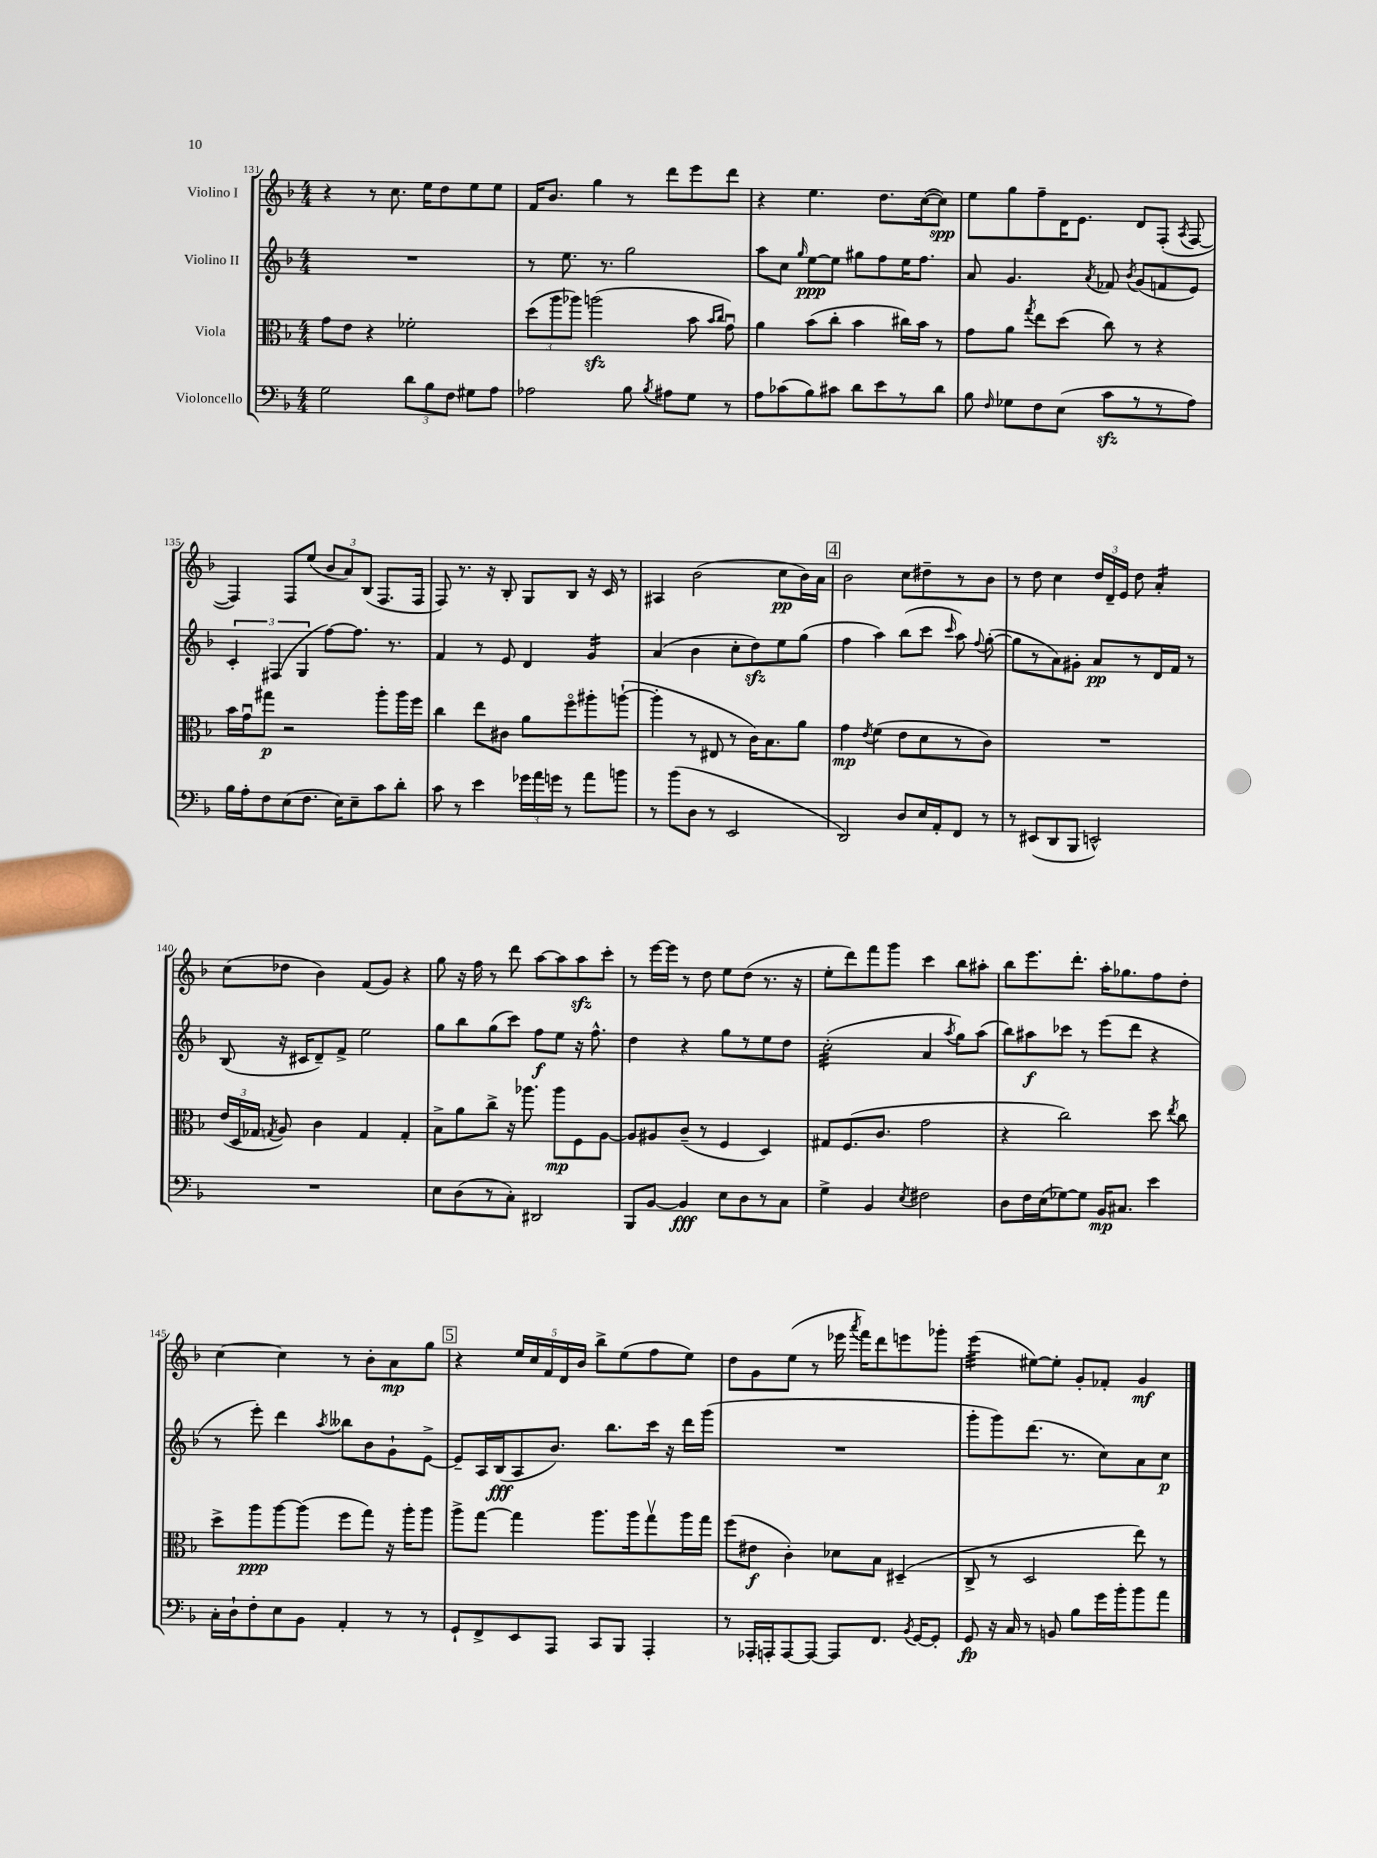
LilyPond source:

<<
\new StaffGroup <<
\new Staff = "s0" \with { instrumentName = "Violino I" } {
    \clef treble \key f \major \numericTimeSignature \time 4/4
    \autoBeamOff r4 r8 c''8. e''16[ d''8 e''8 e''8] |
    f'16[ bes'8.] g''4 r8 d'''8[ e'''8 d'''8] |
    r4 e''4. d''8.[ c''16~( c''8]\spp) |
    e''8[ g''8 f''8-- d'16 e'8.] d'8[ f8]-.( \acciaccatura { a8 } f8~ |
    f4) f8[ e''8]( \tuplet 3/2 { bes'8[ a'8) bes8]( } f8.[ f16] |
    f8) r8. r16 bes8-. g8[ bes8] r16 c'16 r8 |
    ais4 bes'2( c''8[\pp bes'16) a'16] |
    \mark \markup { \box "4" } bes'2 c''8[ dis''8-- r8 bes'8] |
    r8 d''8 c''4 \tuplet 3/2 { d''16[ d'16-- e'16] } d''8 a'4:16-. |
    c''8[( des''8] bes'4) f'8[( g'8]) r4 |
    g''8 r16 f''16 r8 d'''8 a''8[~ a''8 a''8\sfz c'''8]-. |
    r8 e'''16[~ e'''16] r8 d''8 e''8[ d''8]( r8. r16 |
    e''8[-. d'''8) f'''8 g'''8] c'''4 bes''8[ ais''8]-. |
    bes''8[ e'''8. d'''8.]-. a''16[-. ges''8. f''8 d''8]-. |
    c''4~ c''4 r8 bes'8[-. a'8\mp g''8] |
    \mark \markup { \box "5" } r4 \tuplet 5/4 { e''16[ c''16 f'16 d'16 bes'16] } bes''8[-> e''8( f''8 e''8]) |
    d''8[ g'8 e''8]( r8 ees'''16 \acciaccatura { a'''8 } f'''16[) d'''8 e'''8 ges'''8]-. |
    e'''4:32( eis''8[~) eis''8]-. g'8[-. fes'8]-. g'4\mf \bar "|." |
}
\new Staff = "s1" \with { instrumentName = "Violino II" } {
    \clef treble \key f \major \numericTimeSignature \time 4/4
    \autoBeamOff R1 |
    r8 e''8. r8. g''2 |
    a''8[ c''8] \grace { g''16 } e''8[~\ppp e''8] gis''8[ f''8 e''16 f''8.] |
    a'8 g'4. \acciaccatura { a'8 } fes'8 \acciaccatura { bes'8 } g'8[( f'8 e'8]) |
    \tuplet 3/2 { c'4-. fis4( g4 } f''8[~) f''8.] r8. |
    f'4 r8 e'8 d'4 g'4:16 |
    a'4( bes'4 c''8[-. d''8\sfz) e''8 g''8]( |
    \mark \markup { \box "4" } f''4 a''4) bes''8[( c'''8] \grace { c'''16 } a''8) \appoggiatura { f''8 } g''8~-.( |
    g''8[ r8 a'8) gis'8]-. a'8[\pp r8 d'16 f'16] r8 |
    bes8( r16 cis'16[ d'8--) f'8]-> e''2 |
    g''8[ bes''8 g''8( c'''8]) f''8[\f e''8] r16 f''8.-^ |
    d''4 r4 g''8[ r8 e''8 d''8] |
    c''2:32-.( a'4 \acciaccatura { a''8 } g''8[) a''8]( |
    bes''8[) ais''8\f ces'''8] r8 e'''8[( d'''8] r4 |
    r8 e'''8-.) d'''4 \acciaccatura { a''8 } beses''8[ bes'8 g'8-! e'8]~-> |
    \mark \markup { \box "5" } e'8[-- a16 bes16\fff( a8 bes'8.]) bes''8.[ c'''16] r16 d'''16[ g'''16]( |
    R1 |
    g'''8[-. g'''8) d'''8.]( r8. c''8[) a'8 c''8]\p \bar "|." |
}
\new Staff = "s2" \with { instrumentName = "Viola" } {
    \clef alto \key f \major \numericTimeSignature \time 4/4
    \autoBeamOff g'8[ e'8] r4 fes'2-. |
    \tuplet 3/2 { d''8[( a''8 aes''8]) } a''2\sfz( bes'8 \grace { bes'16[ c''16] } g'8\downbow) |
    a'4 bes'8[( c''8]-. bes'4 cis''16[) bes'16] r8 |
    g'8[ a'8] \acciaccatura { g''8 } e''8[ d''8]( c''8) r8 r4 |
    bes'16[ g'16\downbow gis''8]\p r2 a''8[-. a''16 f''16] |
    c''4 e''8[ cis'8] a'8[ f''8\flageolet ais''8-. a''8]~-!( |
    a''4-. r8 eis8 r8 c'16[) bes8. a'8] |
    \mark \markup { \box "4" } g'4\mp \acciaccatura { e'8 } f'4( e'8[ d'8 r8 c'8]) |
    R1 |
    \tuplet 3/2 { e'16[( d16 ges16] } \acciaccatura { g8 } a8) c'4 g4 g4-. |
    bes8[-> a'8 c''8]-> r16 aes''8. aes''8[\mp f8 a8]~ |
    a8[ ais8 c'8]--( r8 f4 d4) |
    gis8[ f8.( c'8.] g'2 |
    r4 c''2) d''8 \acciaccatura { e''8 } c''8 |
    d''8[-> a''8\ppp a''8~ a''8]( f''8[ g''8]) r16 a''16[-. a''8] |
    \mark \markup { \box "5" } a''8[-> g''8]~ g''4 a''8.[ a''16 g''8\upbow a''16 g''16] |
    f''8[( eis'8]\f c'4-.) des'8[ bes8] dis4--( |
    c8-> r8 d2 e''8) r8 \bar "|." |
}
\new Staff = "s3" \with { instrumentName = "Violoncello" } {
    \clef bass \key f \major \numericTimeSignature \time 4/4
    \autoBeamOff g2 \tuplet 3/2 { d'8[ bes8 f8] } gis8[ a8] |
    aes2 bes8 \acciaccatura { bes8 } ais8[ g8] r8 |
    a8[ ces'8( bes8) cis'8] d'8[ e'8 r8 d'8] |
    bes8 \grace { f16 } ges8[ f8 e8]( c'8[\sfz r8 r8 a8]) |
    bes16[ a16-. f8 e8( f8.] e16[) e8-- c'8 d'8]-. |
    c'8 r8 e'4 \tuplet 3/2 { ges'16[ a'16 g'16] } r8 a'8[ b'8] |
    r8 bes'8[( d8] r8 e,2 |
    \mark \markup { \box "4" } d,2) d8[ e16 a,16-. f,8] r8 |
    r8 eis,8[( d,8 bes,,8] e,2-^) |
    R1 |
    e8[ d8( r8 c8]-.) dis,2 |
    bes,,8[ bes,8]~ bes,4\fff e8[ d8 r8 c8] |
    g4-> bes,4 \acciaccatura { e8 } fis2 |
    d8[ f16 e16( ges8~) ges8] bes,16[\mp cis8.] e'4 |
    c16[-. d16-! f8-. e8 bes,8] a,4-. r8 r8 |
    \mark \markup { \box "5" } g,8[-! f,8-> e,8 a,,8] c,8[ bes,,8] a,,4-. |
    r8 aes,,16[-. a,,16-. a,,8~ a,,8]~ a,,8[ f,8.] \acciaccatura { bes,8 } g,16[~ g,8]-. |
    g,8\fp r16 c16 r8 b,8 bes8[ g'16 bes'16-. bes'8 a'8] \bar "|." |
}
>>
>>
\layout { \context { \Score currentBarNumber = #131 } }
